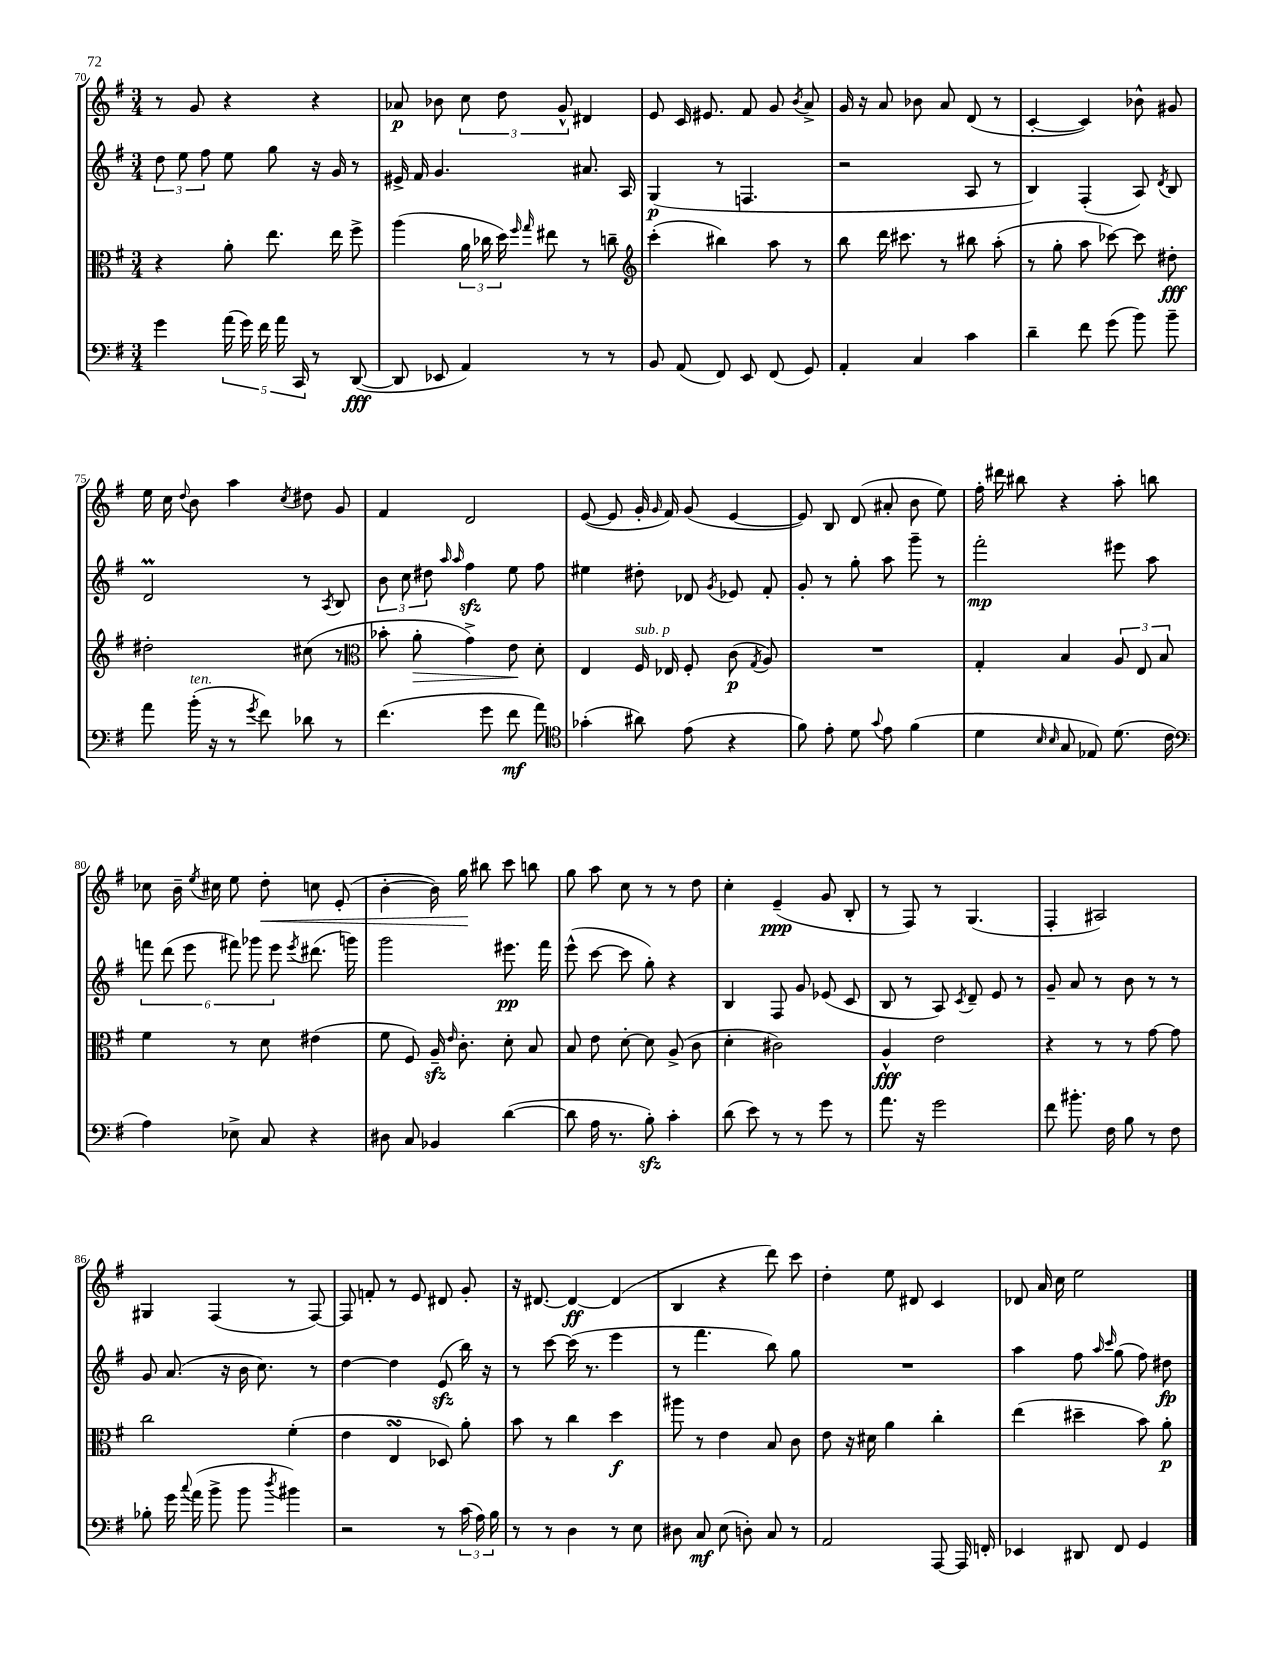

**kern	**dynam	**kern	**dynam	**kern	**dynam	**kern	**dynam
*part4	*part4	*part3	*part3	*part2	*part2	*part1	*part1
*staff4	*staff4	*staff3	*staff3	*staff2	*staff2	*staff1	*staff1
*clefF4	*	*clefC3	*	*clefG2	*	*clefG2	*
*k[f#]	*	*k[f#]	*	*k[f#]	*	*k[f#]	*
*M3/4	*	*M3/4	*	*M3/4	*	*M3/4	*
=70	=70	=70	=70	=70	=70	=70	=70
4g\	.	4r	.	12dd\	.	8r	.
.	.	.	.	12ee\	.	.	.
.	.	.	.	.	.	8g/	.
.	.	.	.	12ff#\	.	.	.
(20a\	.	8a'\	.	8ee\	.	4r	.
20g\)	.	.	.	.	.	.	.
20f#\	.	.	.	.	.	.	.
.	.	8.ee\	.	8gg\	.	.	.
20a\	.	.	.	.	.	.	.
20CC/	.	.	.	.	.	.	.
8r	.	.	.	16r	.	4r	.
.	.	16ee\	.	16g/	.	.	.
([8DD/	fff	8ff#^\	.	8r	.	.	.
=71	=71	=71	=71	=71	=71	=71	=71
8DD/]	.	(4aa\	.	16e#X^/	.	8a-X/	p
.	.	.	.	16f#/	.	.	.
8EE-X/	.	.	.	4.g/	.	8b-X\	.
4AA/)	.	24a\	.	.	.	12cc\	.
.	.	24cc-X\	.	.	.	.	.
.	.	24dd\)	.	.	.	12dd\	.
.	.	16qqff#/	.	.	.	.	.
.	.	16qqgg/	.	.	.	.	.
.	.	8ee#X\	.	.	.	.	.
.	.	.	.	.	.	12g^^/	.
8r	.	8r	.	8.a#X/	.	4d#X/	.
8r	.	8ccn~\	.	.	.	.	.
.	.	.	.	16A/	.	.	.
=72	=72	=72	=72	=72	=72	=72	=72
*	*	*clefG2	*	*	*	*	*
8BB/	.	(4ccc'\	.	(4G/	p	8e/	.
(8AA/	.	.	.	.	.	16c/	.
.	.	.	.	.	.	8.e#X/	.
8FF#/)	.	4bb#X\)	.	8r	.	.	.
8EE/	.	.	.	4.Fn/	.	8f#/	.
(8FF#/	.	8aa\	.	.	.	8g/	.
.	.	.	.	.	.	8qb/	.
8GG/)	.	8r	.	.	.	8a^/	.
=73	=73	=73	=73	=73	=73	=73	=73
4AA'/	.	8bb\	.	2r	.	16g/	.
.	.	.	.	.	.	16r	.
.	.	16ddd\	.	.	.	8a/	.
.	.	8.ccc#X\	.	.	.	.	.
4C/	.	.	.	.	.	8b-X\	.
.	.	8r	.	.	.	8a/	.
4c\	.	8bb#X\	.	8A/	.	(8d/	.
.	.	(8aa'\	.	8r	.	8r	.
=74	=74	=74	=74	=74	=74	=74	=74
4d~\	.	8r	.	4B/)	.	[4c'/	.
.	.	8gg'\	.	.	.	.	.
8f#\	.	8aa\	.	(4F#'/	.	4c/])	.
(8g\	.	[8ccc-X\)	.	.	.	.	.
8b\)	.	8ccc-\]	.	8A/)	.	8b-X^^\	.
.	.	.	.	8qd/	.	.	.
8b~\	.	8dd#X'\	fff	8B/	.	8g#X/	.
!!LO:LB:g=z
=75	=75	=75	=75	=75	=75	=75	=75
8a\	.	2dd#X'\	.	2dM/	.	16ee\	.
.	.	.	.	.	.	16cc\	.
.	.	.	.	.	.	8qqdd/	.
!LO:TX:a:i:t=ten.	!	!	!	!	!	!	!
(16b'\	.	.	.	.	.	8b\	.
16r	.	.	.	.	.	.	.
8r	.	.	.	.	.	4aa\	.
8qg/	.	.	.	.	.	.	.
8f#\)	.	.	.	.	.	.	.
.	.	.	.	.	.	8qcc/	.
8d-X\	.	(8cc#X\	.	8r	.	8dd#X\	.
.	.	.	.	8qA/	.	.	.
8r	.	8r	.	8B/	.	8g/	.
=76	=76	=76	=76	=76	=76	=76	=76
*	*	*clefC3	*	*	*	*	*
(4.f#\	.	8b-X'\	.	12b\	.	4f#/	.
.	.	.	.	12cc\	.	.	.
!	!	!	!LO:HP:b	!	!	!	!
.	.	8a'\	>	.	.	.	.
.	.	.	.	12dd#X\	.	.	.
.	.	.	.	16qqaa/	.	.	.
.	.	.	.	16qqaa/	.	.	.
.	.	4g^\)	.	4ff#zz\	.	2d/	.
8g\	.	.	.	.	.	.	.
8f#\	mf	8e\	.	8ee\	.	.	.
8a\)	.	8d'\	]	8ff#\	.	.	.
=77	=77	=77	=77	=77	=77	=77	=77
*clefC4	*	*	*	*	*	*	*
(4g-X'\	.	4E/	.	4ee#X\	.	([8e/	.
.	.	.	.	.	.	8e/]	.
!	!	!LO:TX:a:i:t=sub. p	!	!	!	!	!
8a#X\)	.	16F#/	.	8dd#X'\	.	16g'/	.
.	.	.	.	.	.	16qqg/	.
.	.	16E-X/	.	.	.	16f#/)	.
(8e\	.	8F#'/	.	8d-X/	.	(8g/	.
.	.	.	.	8qg/	.	.	.
4r	.	(8c\	p	8e-X/	.	[4e/	.
.	.	8qG/	.	.	.	.	.
.	.	8A/)	.	8f#'/	.	.	.
=78	=78	=78	=78	=78	=78	=78	=78
8f#\)	.	2.r	.	8g'/	.	8e/])	.
8e'\	.	.	.	8r	.	8B/	.
8d\	.	.	.	8gg'\	.	(8d/	.
8qqg/	.	.	.	.	.	.	.
8e\	.	.	.	8aa\	.	8a#X'/	.
(4f#\	.	.	.	8ggg~\	.	8b\	.
.	.	.	.	8r	.	8ee\)	.
=79	=79	=79	=79	=79	=79	=79	=79
4d\	.	4G'/	.	2fff#'\	mp	16ff#'\	.
.	.	.	.	.	.	16ddd#X\	.
.	.	.	.	.	.	8bb#X\	.
16qqB/	.	.	.	.	.	.	.
16qqB/	.	.	.	.	.	.	.
8G/	.	4B/	.	.	.	4r	.
8E-X/)	.	.	.	.	.	.	.
(8.d\	.	12A/	.	8eee#X\	.	8aa'\	.
.	.	12E/	.	.	.	.	.
.	.	.	.	8aa\	.	8bbn\	.
.	.	12B/	.	.	.	.	.
16c\	.	.	.	.	.	.	.
!!LO:LB:g=z
=80	=80	=80	=80	=80	=80	=80	=80
*clefF4	*	*	*	*	*	*	*
4A\)	.	4f#\	.	12fffn\	.	8cc-X\	.
.	.	.	.	(12ddd\	.	.	.
.	.	.	.	.	.	16b~\	.
.	.	.	.	12eee\	.	.	.
.	.	.	.	.	.	8qee/	.
.	.	.	.	.	.	16cc#X\	.
8E-X^\	.	8r	.	12fff#X\)	.	8ee\	.
.	.	.	.	12ggg-X\	.	.	.
!	!	!	!	!	!	!	!LO:HP:b
8C/	.	8d\	.	.	.	8dd'\	<
.	.	.	.	12eee\	.	.	.
.	.	.	.	8qeee/	.	.	.
4r	.	(4e#X\	.	(8.ddd#X\	.	8ccn\	.
.	.	.	.	.	.	(8e'/	.
.	.	.	.	16gggn\)	.	.	.
=81	=81	=81	=81	=81	=81	=81	=81
8D#X\	.	8f#\	.	2ggg\	.	[4b'\	.
8C/	.	8F#/)	.	.	.	.	.
4BB-X/	.	16Azz~/	.	.	.	16b\])	.
.	.	16qqe/	.	.	.	.	.
.	.	8.c'\	.	.	.	16gg\	.
.	.	.	.	.	.	8bb#X\	[
([4d\	.	8d'\	.	8.eee#X\	pp	8ccc\	.
.	.	8B/	.	.	.	8bbn\	.
.	.	.	.	16fff#\	.	.	.
=82	=82	=82	=82	=82	=82	=82	=82
8d\]	.	8B/	.	(8eee^^\	.	8gg\	.
16A\	.	8e\	.	[8ccc\	.	8aa\	.
8.r	.	.	.	.	.	.	.
.	.	[8d'\	.	8ccc\]	.	8cc\	.
8Bzz'\)	.	8d\]	.	8gg'\)	.	8r	.
4c'\	.	(8A^/	.	4r	.	8r	.
.	.	8c\	.	.	.	8dd\	.
=83	=83	=83	=83	=83	=83	=83	=83
(8d\	.	4d'\	.	4B/	.	4cc'\	.
8e\)	.	.	.	.	.	.	.
8r	.	2c#X\)	.	8F#/	.	(4e~/	ppp
8r	.	.	.	8g/	.	.	.
8g\	.	.	.	(8e-X/	.	8g/	.
8r	.	.	.	8c/	.	8B'/	.
=84	=84	=84	=84	=84	=84	=84	=84
8.a\	.	4A^^/	fff	8B/	.	8r	.
.	.	.	.	8r	.	8F#/)	.
16r	.	.	.	.	.	.	.
2g\	.	2e\	.	8A/)	.	8r	.
.	.	.	.	8qc/	.	.	.
.	.	.	.	8d~/	.	(4.G/	.
.	.	.	.	8e/	.	.	.
.	.	.	.	8r	.	.	.
=85	=85	=85	=85	=85	=85	=85	=85
8f#\	.	4r	.	8g~/	.	4F#'/	.
8.b#X'\	.	.	.	8a/	.	.	.
.	.	8r	.	8r	.	2A#X/)	.
16F#\	.	.	.	.	.	.	.
8B\	.	8r	.	8b\	.	.	.
8r	.	[8g\	.	8r	.	.	.
8F#\	.	8g\]	.	8r	.	.	.
!!LO:LB:g=z
=86	=86	=86	=86	=86	=86	=86	=86
8B-X'\	.	2cc\	.	8g/	.	4G#X/	.
16g\	.	.	.	(8.a/	.	.	.
8qqcc/	.	.	.	.	.	.	.
(16a\	.	.	.	.	.	.	.
8b^\	.	.	.	.	.	(4F#/	.
.	.	.	.	16r	.	.	.
8b\	.	.	.	16b\	.	.	.
.	.	.	.	8.cc\)	.	.	.
8qdd/	.	.	.	.	.	.	.
4b#X\)	.	(4f#'\	.	.	.	8r	.
.	.	.	.	8r	.	[8F#/)	.
=87	=87	=87	=87	=87	=87	=87	=87
2r	.	4e\	.	[4dd\	.	8F#/]	.
.	.	.	.	.	.	8fn'/	.
.	.	4EsSSS/	.	4dd\]	.	8r	.
.	.	.	.	.	.	8e/	.
8r	.	8D-X/)	.	(8ezz/	.	8d#X/	.
(24c\	.	8a'\	.	16bb\)	.	8g'/	.
24A\)	.	.	.	.	.	.	.
.	.	.	.	16r	.	.	.
24B\	.	.	.	.	.	.	.
=88	=88	=88	=88	=88	=88	=88	=88
8r	.	8b\	.	8r	.	16r	.
.	.	.	.	.	.	[8.d#X/	.
8r	.	8r	.	[8ccc\	.	.	.
4D\	.	4cc\	.	(16ccc\]	.	4d#/_	ff
.	.	.	.	8.r	.	.	.
8r	.	4dd\	f	4eee\	.	(4d#/]	.
8E\	.	.	.	.	.	.	.
=89	=89	=89	=89	=89	=89	=89	=89
8D#X\	.	8aa#X\	.	8r	.	4B/	.
8C/	mf	8r	.	4.fff#\	.	.	.
(8E\	.	4e\	.	.	.	4r	.
8Dn'\)	.	.	.	.	.	.	.
8C/	.	8B/	.	8bb\)	.	8ddd\)	.
8r	.	8c\	.	8gg\	.	8ccc\	.
=90	=90	=90	=90	=90	=90	=90	=90
2AA/	.	8e\	.	2.r	.	4dd'\	.
.	.	16r	.	.	.	.	.
.	.	16d#X\	.	.	.	.	.
.	.	4a\	.	.	.	8ee\	.
.	.	.	.	.	.	8d#X/	.
[8AAA/	.	4cc'\	.	.	.	4c/	.
16AAA/]	.	.	.	.	.	.	.
16FFn'/	.	.	.	.	.	.	.
=91	=91	=91	=91	=91	=91	=91	=91
4EE-X/	.	(4ee\	.	4aa\	.	8d-X/	.
.	.	.	.	.	.	16a/	.
.	.	.	.	.	.	16cc\	.
8DD#X/	.	4dd#X~\	.	8ff#\	.	2ee\	.
.	.	.	.	16qqaa/	.	.	.
.	.	.	.	16qqccc/	.	.	.
8FF#/	.	.	.	(8gg\	.	.	.
4GG/	.	8b\)	.	8ff#\)	.	.	.
.	.	8a'\	p	8dd#X\	fp	.	.
==	==	==	==	==	==	==	==
*-	*-	*-	*-	*-	*-	*-	*-
